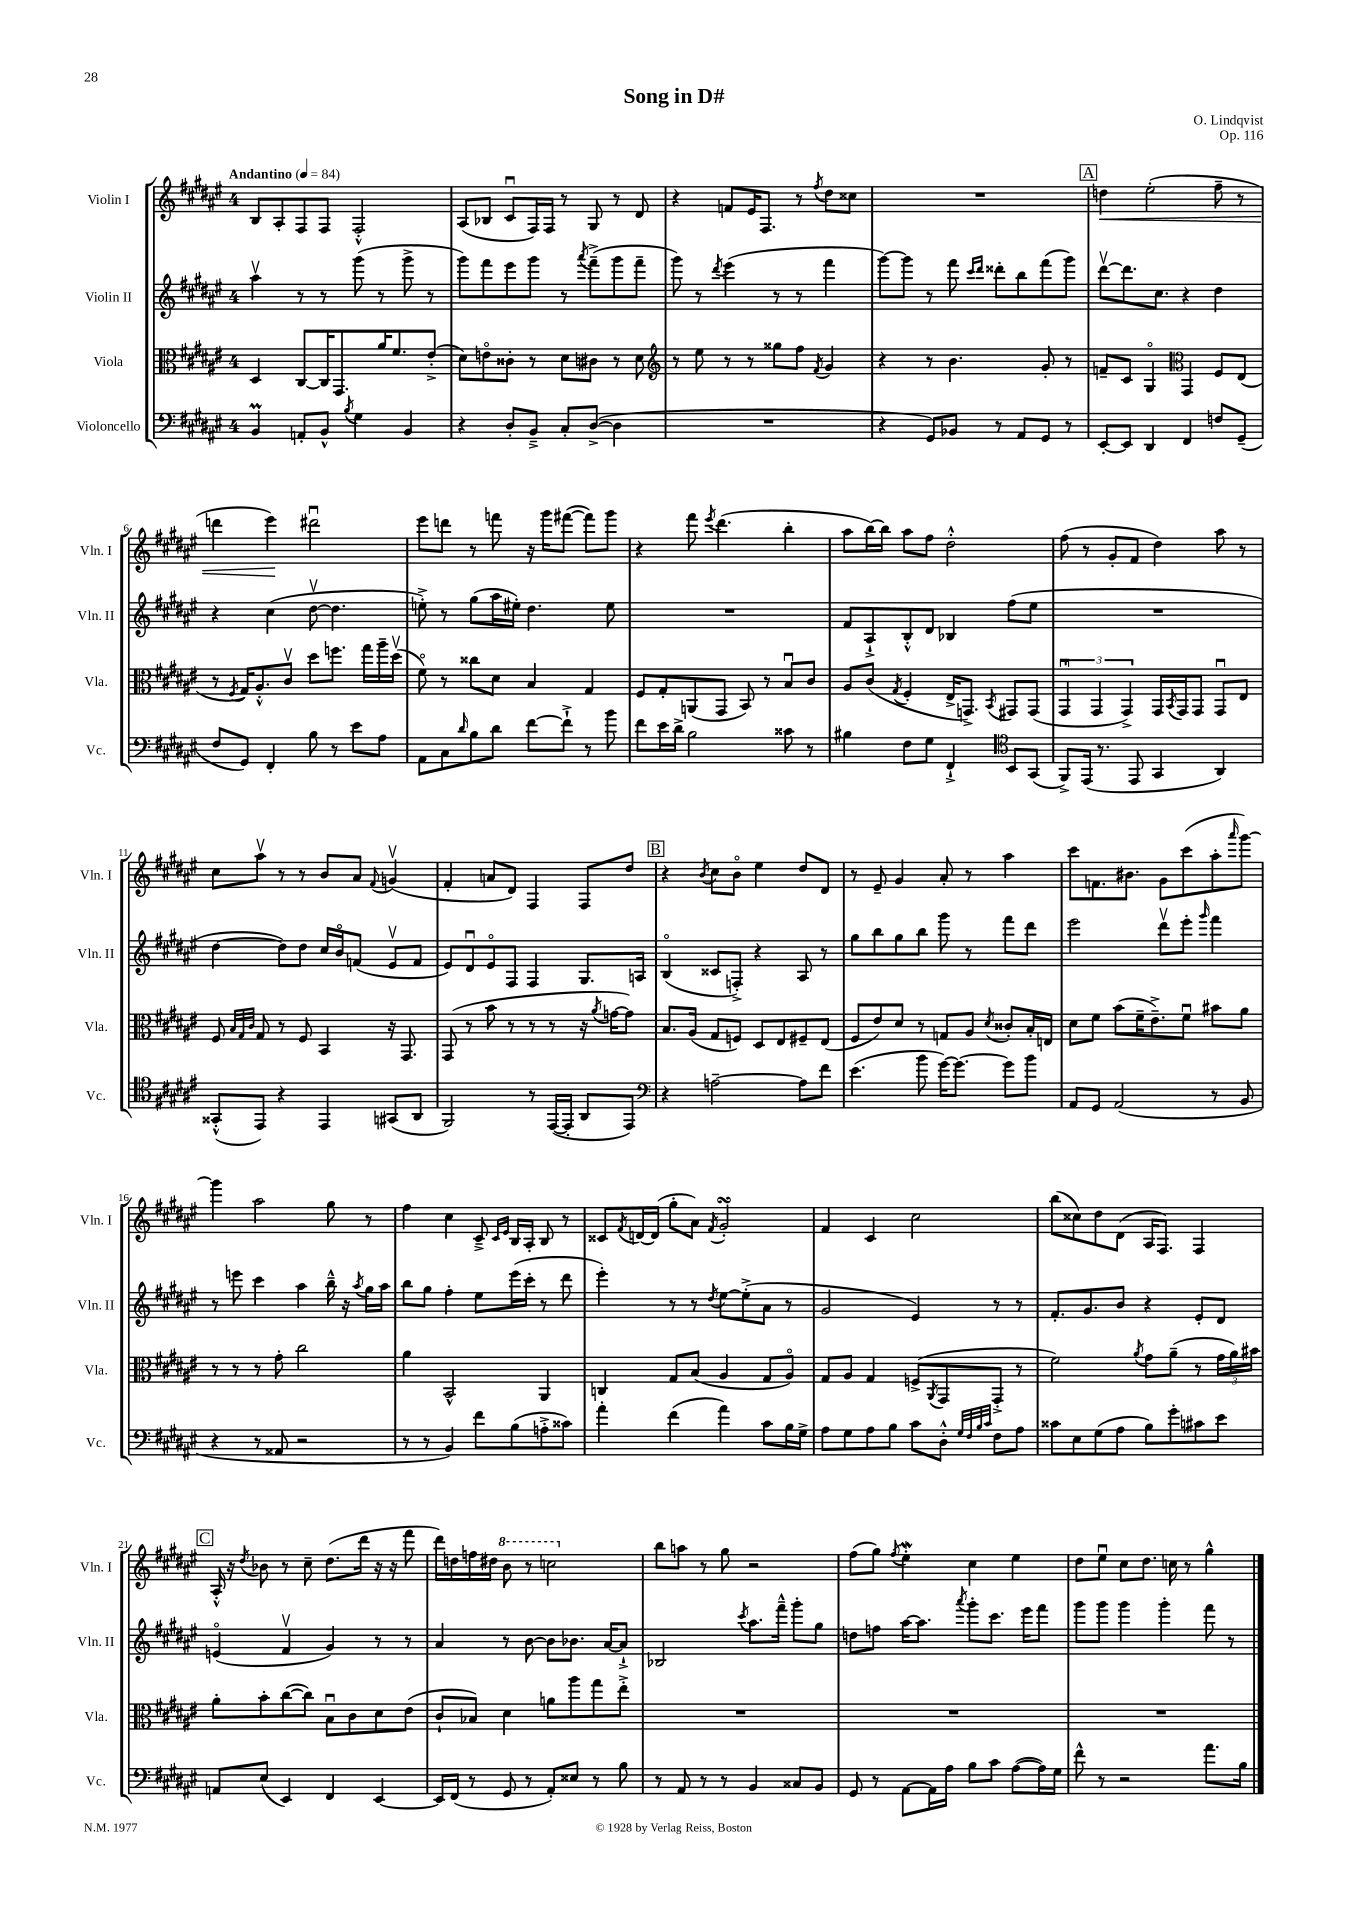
\header { title = "Song in D#" composer = "O. Lindqvist" opus = "Op. 116" }
<<
\new StaffGroup <<
\new Staff = "s0" \with { instrumentName = "Violin I" shortInstrumentName = "Vln. I" } {
    \clef treble \key fis \major \once \override Staff.TimeSignature.style = #'single-digit \time 4/4 \tempo "Andantino" 4 = 84
    b8 ais8-. fis8 fis8 fis2-.-^ |
    ais8( bes8 cis'8\downbow fis16) fis16 r8 gis8 r8 dis'8 |
    r4 f'8 eis'16 fis8. r8 \acciaccatura { fis''8 } dis''8 cisis''8 |
    R1 |
    \mark \markup { \box "A" } d''4\< eis''2-.( fis''8-- r8 |
    d'''4 eis'''4\!) dis'''2\downbow |
    eis'''8 d'''8 r8 f'''8 r16 gis'''16 fis'''8~( fis'''8) gis'''8 |
    r4 fis'''8 \acciaccatura { eis'''8 } dis'''4.( b''4-. |
    ais''8 b''16~) b''16 ais''8 fis''8 dis''2-.-^ |
    fis''8( r8 gis'8-. fis'8 dis''4) ais''8 r8 |
    cis''8 ais''8\upbow r8 r8 b'8 ais'8 \appoggiatura { fis'8 } g'4\upbow( |
    fis'4-. a'8 dis'8) fis4 fis8 dis''8 |
    \mark \markup { \box "B" } r4 \acciaccatura { b'8 } cis''8 b'8\flageolet eis''4 dis''8 dis'8 |
    r8 eis'8-- gis'4 ais'8-. r8 ais''4 |
    cis'''8 f'8. bis'8. gis'8 cis'''8( ais''8-. \grace { ais'''16 } gis'''8~) |
    gis'''4 ais''2 gis''8 r8 |
    fis''4 cis''4 cis'8---> \grace { cis'16 eis'16 } b16 ais16-. b8 r8 |
    cisis'8 \acciaccatura { fis'8 } d'16~ d'16( gis''8-. ais'8) \acciaccatura { fis'8 } gis'2-.\turn |
    fis'4 cis'4 cis''2 |
    b''8( cisis''8) dis''8 dis'8( ais16 fis8.) fis4 |
    \mark \markup { \box "C" } ais16-.-^ r16 \acciaccatura { dis''8 } bes'8 r8 cis''8-- dis''8.( dis'''16 r16 r16 fis'''8 |
    dis'''16) d''16 f''16 dis''16 \ottava #1 b''8 r8 c'''2 \ottava #0 |
    b''8 a''8 r8 gis''8 r2 |
    fis''8( gis''8) \acciaccatura { fis''8 } eis''4-.\mordent cis''4 eis''4 |
    dis''8 eis''8\downbow cis''8 dis''8. c''16 r8 gis''4-^ \bar "|." |
}
\new Staff = "s1" \with { instrumentName = "Violin II" shortInstrumentName = "Vln. II" } {
    \clef treble \key fis \major \once \override Staff.TimeSignature.style = #'single-digit \time 4/4
    ais''4\upbow r8 r8 gis'''8( r8 gis'''8-> r8 |
    gis'''8) fis'''8 eis'''8 gis'''8 r8 \acciaccatura { ais'''8 } fis'''8--->( gis'''8 fis'''8-- |
    gis'''8) r8 \acciaccatura { dis'''8 } eis'''4( r8 r8 fis'''4 |
    gis'''8~) gis'''8 r8 fis'''8 \grace { cis'''16 dis'''16 } disis'''8-. b''8 fis'''8( gis'''8) |
    \mark \markup { \box "A" } dis'''8~\upbow dis'''8. cis''8. r4 dis''4 |
    r4 cis''4( dis''8~\upbow dis''4. |
    e''8-.->) r8 gis''8( ais''16 eis''16-.) dis''4. eis''8 |
    R1 |
    fis'8 ais8-!-> b8-.-^ dis'8 bes4 fis''8( eis''8 |
    R1 |
    dis''4~ dis''8) dis''8 cis''16 b'16\flageolet f'8( eis'8\upbow f'8 |
    eis'8) dis'8\downbow eis'8\flageolet fis8 fis4 gis8. a16 |
    \mark \markup { \box "B" } b4\flageolet( cisis'8 f8-.->) r4 ais8 r8 |
    gis''8 b''8 gis''8 b''8 gis'''8 r8 fis'''8 dis'''8 |
    eis'''2 dis'''8\upbow eis'''8-. \grace { gis'''16 } fis'''4 |
    r8 e'''8 cis'''4 ais''4 b''16---^ r16 \acciaccatura { ais''8 } gis''16 ais''16 |
    b''8 gis''8 fis''4-. eis''8 eis'''16( cis'''16-. r8 dis'''8 |
    eis'''4-.) r8 r8 \acciaccatura { dis''8 } eis''8~ eis''8-.->( ais'8 r8 |
    gis'2 eis'4) r8 r8 |
    fis'8.-. gis'8. b'8 r4 eis'8-. dis'8 |
    \mark \markup { \box "C" } e'4\flageolet( fis'4\upbow gis'4) r8 r8 |
    ais'4 r8 b'8~ b'8 bes'8. ais'16~ ais'8-!-> |
    bes2 \acciaccatura { cis'''8 } ais''8. fis'''16---^ gis'''8-. gis''8 |
    d''8 f''8 ais''16~ ais''8. \acciaccatura { ais'''8 } gis'''8-. cis'''8. eis'''16 fis'''8 |
    gis'''8 gis'''8 gis'''4 gis'''4-. fis'''8 r8 \bar "|." |
}
\new Staff = "s2" \with { instrumentName = "Viola" shortInstrumentName = "Vla." } {
    \clef alto \key fis \major \once \override Staff.TimeSignature.style = #'single-digit \time 4/4
    dis4 cis8~ cis16 gis,8. ais'16 fis'8. eis'8-.->( |
    dis'8) e'8\flageolet cisis'8-. r8 dis'8 cis'8 r8 dis'8 |
    \clef treble r8 eis''8 r8 r8 gisis''8 fis''8 \acciaccatura { fis'8 } gis'4 |
    r4 r8 b'4. gis'8-. r8 |
    \mark \markup { \box "A" } f'8-- cis'8 gis4\flageolet \clef alto gis,4 fis8 eis8( |
    r8 \acciaccatura { fis8 } gis16) ais8.-.-^ cis'8\upbow dis''8 f''8. gis''16 ais''16-- dis''16\upbow( |
    fis'8\flageolet) r8 cisis''8 dis'8 b4 gis4 |
    fis8 gis8-. a,8( gis,8 b,8) r8 b8\downbow cis'8 |
    ais8 cis'8( \acciaccatura { gis8 } fis4-. eis16-> g,8.->) \acciaccatura { b,8 } gis,8 gis,8( |
    \tuplet 3/2 { gis,4\downbow gis,4 gis,4->) } gis,16 \acciaccatura { b,8 } gis,16 gis,8 gis,8\downbow eis8 |
    fis8 \grace { b32 gis32 cis'32 } gis8 r8 fis8 b,4 r16 gis,8. |
    gis,8( r8 b'8 r8 r8 r8 r16 \acciaccatura { ais'8 } g'16~ g'8) |
    \mark \markup { \box "B" } b8. ais16( gis8 f8) dis8 eis8 fis8-- eis8( |
    fis8 eis'8) dis'8 r8 g8 ais8 \acciaccatura { dis'8 } cisis'8-. b16-. e16 |
    dis'8 fis'8 b'8( fis'16-- eis'8.--->) fis'8\downbow bis'8 ais'8 |
    r8 r8 r8 gis'8-. cis''2 |
    ais'4 b,2-^ ais,4 |
    c4 gis8 b8( ais4 gis8 ais8\flageolet) |
    gis8 ais8 gis4 f8->( \acciaccatura { ais,8 } gis,8 gis,8-.-> r8 |
    fis'2) \acciaccatura { ais'8 } gis'8 ais'8--( r8 \tuplet 3/2 { gis'16 ais'16) bis'16 } |
    \mark \markup { \box "C" } ais'8-. b'8-. cis''8~( cis''8) b8\downbow cis'8 dis'8 eis'8( |
    cis'8-! bes8) dis'4 a'8 ais''8 gis''8 eis''8-.-> |
    R1 |
    R1 |
    R1 \bar "|." |
}
\new Staff = "s3" \with { instrumentName = "Violoncello" shortInstrumentName = "Vc." } {
    \clef bass \key fis \major \once \override Staff.TimeSignature.style = #'single-digit \time 4/4
    b,4\prall a,8-. b,8-^ \acciaccatura { b8 } gis4 b,4 |
    r4 dis8-. b,8---> cis8-. dis8~->( dis4 |
    R1 |
    r4 gis,8) bes,8 r8 ais,8 gis,8 r8 |
    \mark \markup { \box "A" } eis,8~-. eis,8 dis,4 fis,4 f8 gis,8--( |
    fis8 gis,8) fis,4-. b8 r8 eis'8 ais8 |
    ais,8 cis8 \grace { dis'16 } b8 dis'8 fis'8~ fis'8-!-> r8 b'8 |
    fis'8 eis'16 dis'16-> b2 cisis'8 r8 |
    bis4 fis8 gis8 fis,4-!-> \clef tenor b,8 gis,8( |
    fis,8->) eis,16( r8. eis,8 gis,4 ais,4) |
    gisis,8-.-^( eis,8) r4 eis,4 gis,8( ais,8 |
    fis,2) r8 eis,16~( eis,16-. ais,8 eis,8) |
    \mark \markup { \box "B" } \clef bass r4 a2~-- a8 fis'8 |
    eis'4.( b'8 gis'16~) gis'8.~ gis'8 b'8 |
    ais,8 gis,8 ais,2( r8 b,8 |
    r4 r8 aisis,8 r2 |
    r8 r8 b,4) fis'8 b8( a8-.-> cisis'8) |
    ais'4-. fis'4( ais'4) cis'8 b16 gis16-> |
    ais8 gis8 ais8 b8 cis'8 dis8-.-^ \grace { gis32 fis32 b32 cis'32 } fis8 ais8 |
    cisis'8 eis8 gis8( ais8 b8) gis'8-. cis'8 eis'8 |
    \mark \markup { \box "C" } a,8 eis8( eis,4) fis,4 eis,4~ |
    eis,16 fis,16( r8 gis,8 r8 ais,8-.) eisis8 r8 b8 |
    r8 ais,8 r8 r8 b,4 cisis8 b,8 |
    gis,8 r8 ais,8~ ais,16 ais16 b8 cis'8 ais8~( ais16) gis16 |
    fis'8-^ r8 r2 ais'8. b16 \bar "|." |
}
>>
>>
